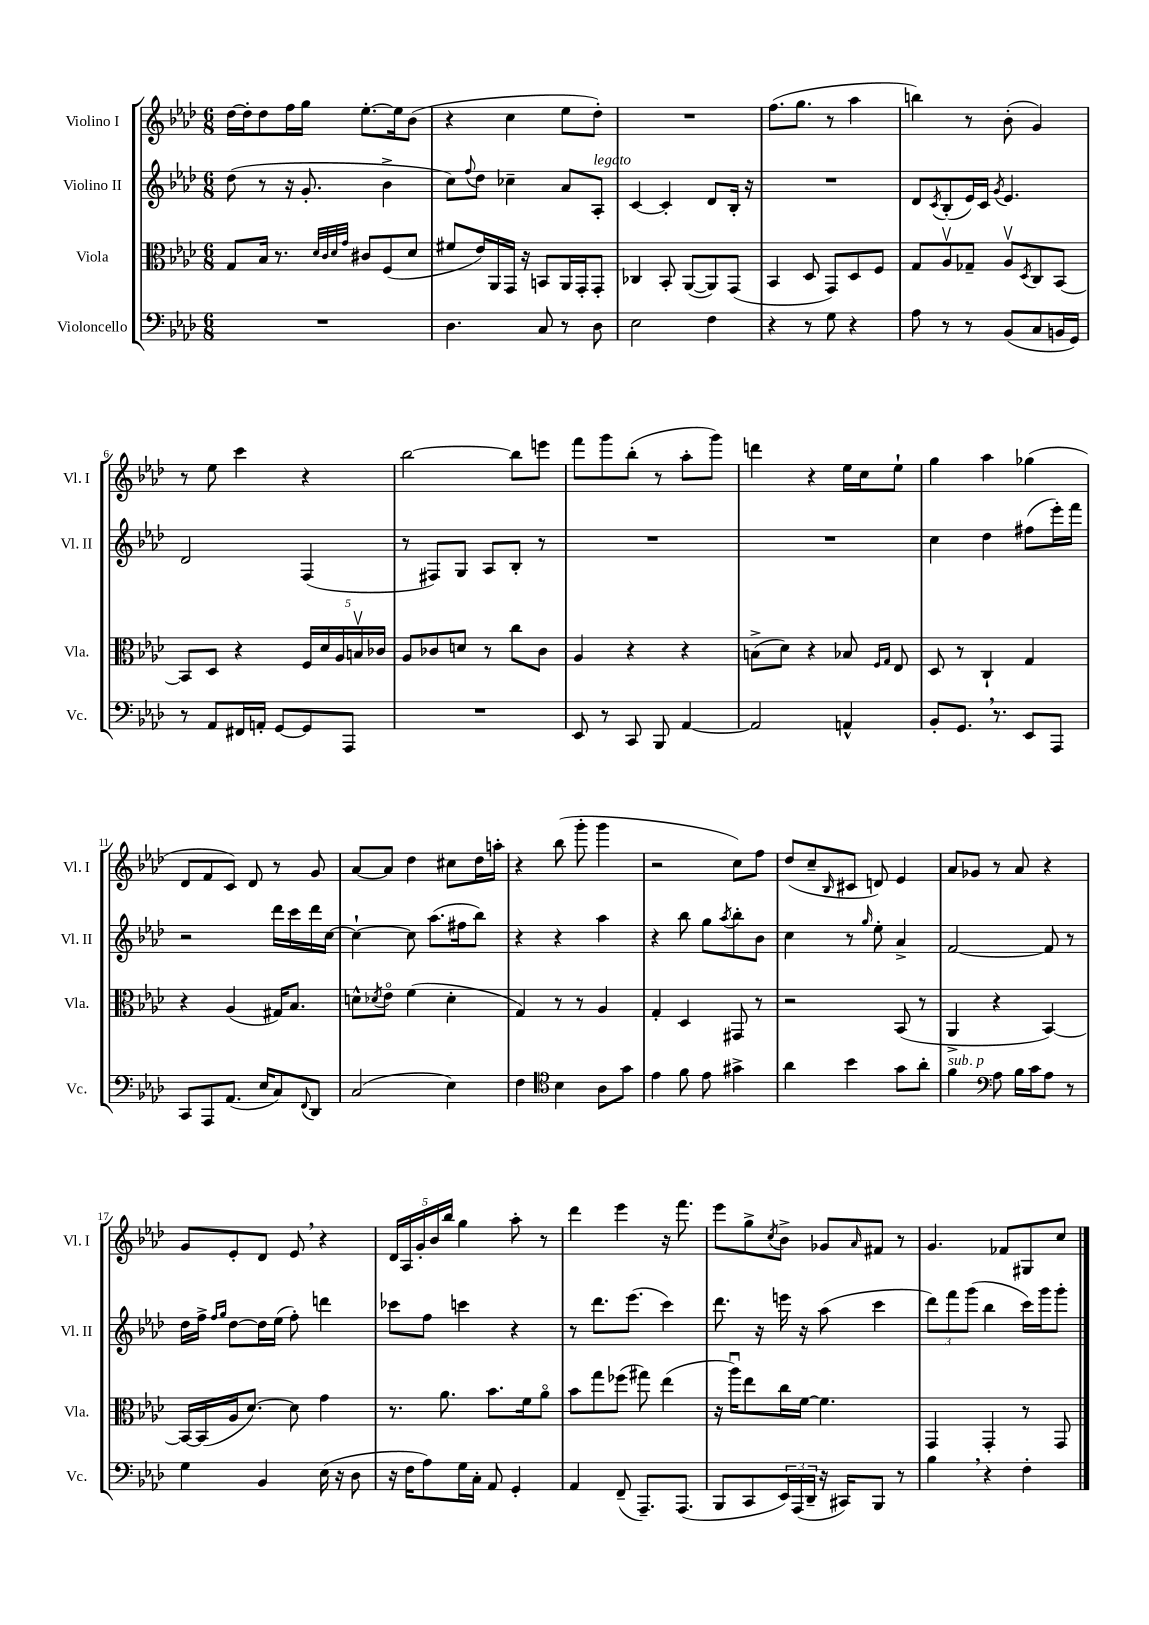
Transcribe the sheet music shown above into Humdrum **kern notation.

**kern	**kern	**kern	**kern
*part4	*part3	*part2	*part1
*staff4	*staff3	*staff2	*staff1
*I"Violoncello	*I"Viola	*I"Violino II	*I"Violino I
*I'Vc.	*I'Vla.	*I'Vl. II	*I'Vl. I
*clefF4	*clefC3	*clefG2	*clefG2
*k[b-e-a-d-]	*k[b-e-a-d-]	*k[b-e-a-d-]	*k[b-e-a-d-]
*M6/8	*M6/8	*M6/8	*M6/8
=1	=1	=1	=1
2.r	8G/L	(8dd-\	[16dd-\LL
.	.	.	16dd-'\J]
.	16B-/Jk	8r	8dd-\
.	8.r	.	.
.	.	16r	16ff\L
.	.	8.g'/	16gg\JJ
.	32qqd-/LLL	.	.
.	32qqc/	.	.
.	32qqd-/	.	.
.	32qqg/JJJ	.	.
.	8c#X/L	.	[8.ee-'\L
.	(8F/	4b-^\	.
.	.	.	16ee-\k]
.	8d-/J	.	(8b-\J
=2	=2	=2	=2
4.D-\	8f#X/L	8cc\L)	4r
.	.	8qqff/	.
.	16e-/L)	8dd-\J	.
.	16AA-/	.	.
.	16GG/JJ	4cc-X~\	4cc\
.	16r	.	.
8C/	8BBn/L	.	.
8r	16AA-/L	8a-/L	8ee-\L
.	16GG'/J	.	.
!	!	!LO:TX:a:i:t=legato	!
8D-\	8GG'/J	8A-'/J	8dd-'\J)
=3	=3	=3	=3
2E-\	4C-X/	[4c/	2.r
.	8BB-'/	4c'/]	.
.	([8AA-/L	.	.
4F\	8AA-/])	8d-/L	.
.	(8GG/J	16B-'/Jk	.
.	.	16r	.
=4	=4	=4	=4
4r	4BB-/	2.r	(8.ff\L
.	.	.	8.gg\J
8r	8D-/	.	.
8G\	8GG/L)	.	8r
4r	8D-/	.	4aa-\
.	8F/J	.	.
=5	=5	=5	=5
8A-\	8G/L	8d-/L	4bbn\)
.	.	8qc/	.
8r	8A-v/	(8B-'/	.
8r	8G-X~/J	16e-/L)	8r
.	.	16c/JJ	.
.	.	8qg/	.
(8BB-/L	8A-v/L	4.e-/	(8b-'\
.	8qD-/	.	.
8C/	8C/	.	4g/)
16BBn/L	[8BB-/J	.	.
16GG/JJ)	.	.	.
!!LO:LB:g=z
=6	=6	=6	=6
8r	8BB-/L]	2d-/	8r
8AA-/L	8D-/J	.	8ee-\
16FF#X/L	4r	.	4ccc\
16AAn'/JJ	.	.	.
[8GG/L	.	.	.
8GG/]	20F/LL	(4F/	4r
.	20d-/	.	.
.	20A-/	.	.
8AAA-/J	.	.	.
.	20Bnv/	.	.
.	20c-X/JJ	.	.
=7	=7	=7	=7
2.r	8A-/L	8r	[2bb-\
.	8c-X/	8F#X/L)	.
.	8dn/J	8G/J	.
.	8r	8A-/L	.
.	8cc\L	8B-'/J	8bb-\L]
.	8c-\J	8r	8eeen\J
=8	=8	=8	=8
8EE-/	4A-/	2.r	8fff\L
8r	.	.	8ggg\
8CC/	4r	.	(8bb-'\J
8BBB-/	.	.	8r
[4AA-/	4r	.	8aa-'\L
.	.	.	8ggg\J)
=9	=9	=9	=9
2AA-/]	(8Bn^\L	2.r	4dddn\
.	8d-\J)	.	.
.	4r	.	4r
4AAn^^/	8B-X/	.	16ee-\LL
.	.	.	16cc\J
.	16qqF/LL	.	.
.	16qqG/JJ	.	.
.	8E-/	.	8ee-`\J
=10	=10	=10	=10
8BB-'/L	8D-/	4cc\	4gg\
8.GG,/J	8r	.	.
.	4C`/	4dd-\	4aa-\
8.r	.	.	.
8EE-/L	4G/	(8ff#X\L	(4gg-X\
8AAA-/J	.	16eee-'\L)	.
.	.	16fff\JJ	.
!!LO:LB:g=z
=11	=11	=11	=11
8CC/L	4r	2r	8d-/L
8AAA-/	.	.	8f/
(8.AA-/J	(4A-/	.	8c/J)
.	.	.	8d-/
16E-/KL	.	.	.
8C/)	16G#X/KL)	16ddd-\LL	8r
.	8.B-/J	16ccc\	.
8qqFF/	.	.	.
8DD-/J	.	16ddd-\	8g/
.	.	[16cc\JJ	.
=12	=12	=12	=12
(2C/	8dn^^\L	4cc`\_	[8a-/L
.	8qd-X/	.	.
.	8e-\J	.	8a-/J]
.	(4f\	8cc\]	4dd-\
.	.	(8.aa-\L	.
4E-\)	4d-'\	.	8cc#X\L
.	.	16ff#X\k	.
.	.	8bb-\J)	16dd-\L
.	.	.	16aan'\JJ
=13	=13	=13	=13
4F\	4G/)	4r	4r
*clefC4	*	*	*
4B-\	8r	4r	(8bb-\
.	8r	.	8ggg'\
8A-\L	4A-/	4aa-\	4ggg\
8g\J	.	.	.
=14	=14	=14	=14
4e-\	4G'/	4r	2r
8f\	4D-/	8bb-\	.
8e-\	.	8gg\L	.
.	.	8qaa-/	.
4g#X^\	8GG#X/	8bb-'\	8cc\L)
.	8r	8b-\J	8ff\J
=15	=15	=15	=15
4a-\	2r	4cc\	(8dd-/L
.	.	.	8cc~/
.	.	.	16qqB-/
4b-\	.	8r	8c#X/J
.	.	16qqgg/	.
.	.	8ee-'\	8dn/)
8g\L	(8BB-/	4a-^/	4e-/
8a-'\J	8r	.	.
=16	=16	=16	=16
!LO:TX:a:i:t=sub. p	!	!	!
4f\	4AA-^/	[2f/	8a-/L
.	.	.	8g-X/J
*clefF4	*	*	*
8A-\	4r	.	8r
16B-\LL	.	.	8a-/
16c\J	.	.	.
8A-\J	[4BB-/)	8f/]	4r
8r	.	8r	.
!!LO:LB:g=z
=17	=17	=17	=17
4G\	16BB-/LL_	16dd-\LL	8g/L
.	(16BB-/]	16ff^\JJ	.
.	.	16qqff/LL	.
.	.	16qqgg/JJ	.
.	16A-/J	[8dd-\L	8e-'/
.	[8.d-/J)	.	.
4BB-/	.	16dd-\L]	8d-/J
.	.	(16ee-\JJ	.
.	8d-\]	8ff'\)	8e-,/
(16E-\	4g\	4dddn\	4r
16r	.	.	.
8D-\	.	.	.
=18	=18	=18	=18
16r	8.r	8ccc-X\L	20d-/LL
.	.	.	20A-/
16F\KL	.	.	.
.	.	.	20g'/
8A-\)	.	8ff\J	.
.	.	.	20b-/
.	8.a-\	.	.
.	.	.	20bb-/JJ
16G\L	.	4cccn\	4gg\
16C'\JJ	.	.	.
8AA-/	8.b-\L	.	.
4GG'/	.	4r	8aa-'\
.	16f\k	.	.
.	8a-\J	.	8r
=19	=19	=19	=19
4AA-/	8b-\L	8r	4ddd-\
.	8gg\	8.ddd-\L	.
(8FF~/	(8ff-X\J	.	4eee-\
.	.	(8.eee-\J	.
8.AAA-~/L)	8gg#X\)	.	.
.	(4ee-\	4ccc\)	16r
(8.AAA-/J	.	.	8.fff\
=20	=20	=20	=20
8BBB-/L	16r	8.ddd-\	8eee-\L
.	16aa-u\KL)	.	.
8CC/	8ee-\	.	8gg^\
.	.	16r	.
.	.	.	8qcc/
24EE-/L)	16cc\L	16eeen\	8b-^\J
(24AAA-/	.	.	.
.	[16f\JJ	16r	.
24DD-~/JJ	.	.	.
16r	4.f\]	(8aa-\	8g-X/L
16CC#X/KL)	.	.	.
.	.	.	16qqa-/
8BBB-/J	.	4ccc\	8f#X/J
8r	.	.	8r
=21	=21	=21	=21
4B-,\	4GG/	12ddd-\L)	4.g/
.	.	12fff\	.
.	.	(12ggg\J	.
4r	4GG'/	4bb-\	.
.	.	.	8f-X/L
4F'\	8r	16ccc\LL)	8G#X/
.	.	16ggg\J	.
.	8GG/	8ggg'\J	8cc/J
==	==	==	==
*-	*-	*-	*-
